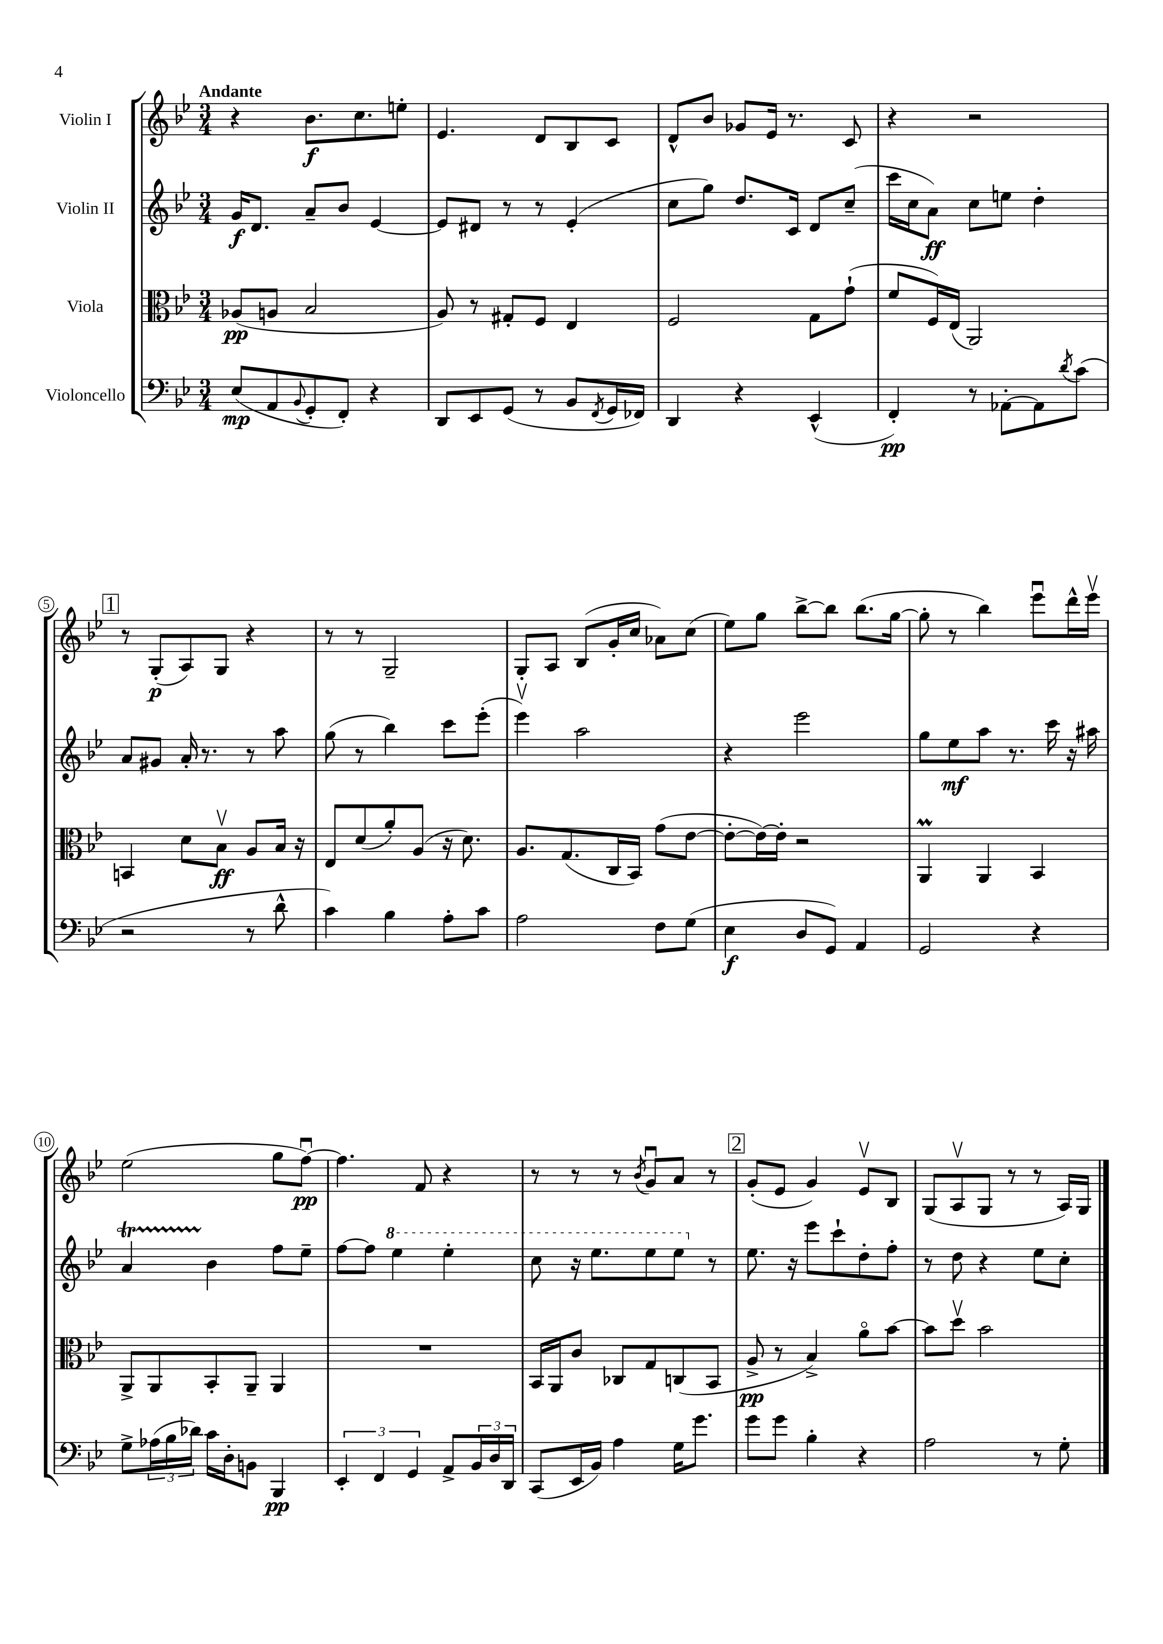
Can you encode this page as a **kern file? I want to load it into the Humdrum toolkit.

**kern	**dynam	**kern	**dynam	**kern	**dynam	**kern	**dynam
*part4	*part4	*part3	*part3	*part2	*part2	*part1	*part1
*staff4	*staff4	*staff3	*staff3	*staff2	*staff2	*staff1	*staff1
*I"Violoncello	*	*I"Viola	*	*I"Violin II	*	*I"Violin I	*
*clefF4	*	*clefC3	*	*clefG2	*	*clefG2	*
*k[b-e-]	*	*k[b-e-]	*	*k[b-e-]	*	*k[b-e-]	*
*M3/4	*	*M3/4	*	*M3/4	*	*M3/4	*
=1	=1	=1	=1	=1	=1	=1	=1
!	!	!	!	!	!	!LO:TX:a:B:t=Andante	!
(8E-/L	mp	(8A-X/L	pp	16g/KL	f	4r	.
.	.	.	.	8.d/J	.	.	.
8AA/	.	8An/J	.	.	.	.	.
8qqBB-/	.	.	.	.	.	.	.
8GG'/	.	2B-/	.	8a~/L	.	8.b-\L	f
8FF'/J)	.	.	.	8b-/J	.	.	.
.	.	.	.	.	.	8.cc\	.
4r	.	.	.	[4e-/	.	.	.
.	.	.	.	.	.	8een'\J	.
=2	=2	=2	=2	=2	=2	=2	=2
8DD/L	.	8A/)	.	8e-/L]	.	4.e-/	.
8EE-/	.	8r	.	8d#X/J	.	.	.
(8GG/J	.	8G#X'/L	.	8r	.	.	.
8r	.	8F/J	.	8r	.	8d/L	.
8BB-/L	.	4E-/	.	(4e-'/	.	8B-/	.
8qFF/	.	.	.	.	.	.	.
16GG/L	.	.	.	.	.	8c/J	.
16FF-X/JJ)	.	.	.	.	.	.	.
=3	=3	=3	=3	=3	=3	=3	=3
4DD/	.	2F/	.	8cc\L	.	8d^^/L	.
.	.	.	.	8gg\J)	.	8b-/J	.
4r	.	.	.	8.dd/L	.	8g-X/L	.
.	.	.	.	.	.	16e-/Jk	.
.	.	.	.	16c/Jk	.	8.r	.
(4EE-^^/	.	8G\L	.	8d/L	.	.	.
.	.	(8g`\J	.	(8cc~/J	.	8c/	.
=4	=4	=4	=4	=4	=4	=4	=4
4FF'/)	pp	8f/L	.	16ccc\LL	.	4r	.
.	.	.	.	16cc\J	.	.	.
.	.	16F/L)	.	8a\J)	ff	.	.
.	.	(16E-/JJ	.	.	.	.	.
8r	.	2AA/)	.	8cc\L	.	2r	.
[8AA-X'\L	.	.	.	8een\J	.	.	.
8AA-\]	.	.	.	4dd'\	.	.	.
8qd/	.	.	.	.	.	.	.
(8c\J	.	.	.	.	.	.	.
!!LO:LB:g=z
!!LO:REH:place=s1:t=1
=5	=5	=5	=5	=5	=5	=5	=5
2r	.	4BBn/	.	8a/L	.	8r	.
.	.	.	.	8g#X/J	.	(8G'/L	p
.	.	8d\L	.	16a'/	.	8A/)	.
.	.	.	.	8.r	.	.	.
.	.	8B-v\J	ff	.	.	8G/J	.
8r	.	8A/L	.	8r	.	4r	.
8d^^\	.	16B-/Jk	.	8aa\	.	.	.
.	.	16r	.	.	.	.	.
=6	=6	=6	=6	=6	=6	=6	=6
4c\)	.	8E-/L	.	(8gg\	.	8r	.
.	.	(8d/	.	8r	.	8r	.
4B-\	.	8a'/)	.	4bb-\)	.	2G~/	.
.	.	(8A/J	.	.	.	.	.
8A'\L	.	16r	.	8ccc\L	.	.	.
.	.	8.d\)	.	.	.	.	.
8c\J	.	.	.	(8eee-'\J	.	.	.
=7	=7	=7	=7	=7	=7	=7	=7
2A\	.	8.A/L	.	4eee-v\)	.	8G'/L	.
.	.	.	.	.	.	8A/J	.
.	.	(8.G/	.	.	.	.	.
.	.	.	.	2aa\	.	(8B-/L	.
.	.	16C/L	.	.	.	16g'/L	.
.	.	16BB-/JJ)	.	.	.	16cc/JJ	.
8F\L	.	(8g\L	.	.	.	8a-X\L)	.
(8G\J	.	[8e-\J	.	.	.	(8cc\J	.
=8	=8	=8	=8	=8	=8	=8	=8
4E-\	f	8e-'\L_	.	4r	.	8ee-\L)	.
.	.	16e-\L_)	.	.	.	8gg\J	.
.	.	16e-'\JJ]	.	.	.	.	.
8D/L	.	2r	.	2eee-\	.	[8bb-^\L	.
8GG/J)	.	.	.	.	.	8bb-\J]	.
4AA/	.	.	.	.	.	(8.bb-\L	.
.	.	.	.	.	.	[16gg\Jk	.
=9	=9	=9	=9	=9	=9	=9	=9
2GG/	.	4AAm/	.	8gg\L	.	8gg'\]	.
.	.	.	.	8ee-\	mf	8r	.
.	.	4AA/	.	8aa\J	.	4bb-\)	.
.	.	.	.	8.r	.	.	.
4r	.	4BB-/	.	.	.	8eee-u\L	.
.	.	.	.	16ccc\	.	.	.
.	.	.	.	16r	.	16ddd^^\L	.
.	.	.	.	16aa#X\	.	16eee-v\JJ	.
!!LO:LB:g=z
=10	=10	=10	=10	=10	=10	=10	=10
8G^\L	.	8AA^/L	.	4at/	.	(2ee-\	.
(24A-X\L	.	8AA/	.	.	.	.	.
24B-\	.	.	.	.	.	.	.
24d-X\JJ)	.	.	.	.	.	.	.
16c\LL	.	8BB-'/	.	4b-\	.	.	.
16D'\J	.	.	.	.	.	.	.
8BBn\J	.	8AA~/J	.	.	.	.	.
4BBB-/	pp	4AA/	.	8ff\L	.	8gg\L	.
.	.	.	.	8ee-~\J	.	[8ffu\J)	pp
=11	=11	=11	=11	=11	=11	=11	=11
6EE-'/	.	2.r	.	[8ff\L	.	4.ff\]	.
.	.	.	.	8ff\J]	.	.	.
6FF/	.	.	.	.	.	.	.
*	*	*	*	*8va	*	*	*
.	.	.	.	4eee-\	.	.	.
6GG/	.	.	.	.	.	.	.
.	.	.	.	.	.	8f/	.
8AA^/L	.	.	.	4eee-'\	.	4r	.
24BB-/L	.	.	.	.	.	.	.
24D/	.	.	.	.	.	.	.
24DD/JJ	.	.	.	.	.	.	.
=12	=12	=12	=12	=12	=12	=12	=12
(8CC/L	.	16BB-/LL	.	8ccc\	.	8r	.
.	.	16AA/J	.	.	.	.	.
16EE-/L	.	8c/J	.	16r	.	8r	.
16BB-/JJ)	.	.	.	8.eee-\L	.	.	.
4A\	.	8C-X/L	.	.	.	8r	.
.	.	.	.	.	.	8qb-/	.
.	.	8G/	.	8eee-\	.	8gu/L	.
16G\KL	.	(8Cn/	.	8eee-\J	.	8a/J	.
8.g\J	.	.	.	.	.	.	.
*	*	*	*	*X8va	*	*	*
.	.	8BB-/J	.	8r	.	8r	.
!!LO:REH:place=s1:t=2
=13	=13	=13	=13	=13	=13	=13	=13
8g\L	.	8A^/	pp	8.ee-\	.	(8g'/L	.
8g\J	.	8r	.	.	.	8e-/J	.
.	.	.	.	16r	.	.	.
4B-'\	.	4B-^/)	.	8eee-\L	.	4g/)	.
.	.	.	.	8ccc`\	.	.	.
4r	.	8a\L	.	8dd'\	.	8e-v/L	.
.	.	[8b-\J	.	8ff'\J	.	8B-/J	.
=14	=14	=14	=14	=14	=14	=14	=14
2A\	.	8b-\L]	.	8r	.	(8G/L	.
.	.	8ddv\J	.	8dd\	.	8Av/	.
.	.	2b-\	.	4r	.	8G/J	.
.	.	.	.	.	.	8r	.
8r	.	.	.	8ee-\L	.	8r	.
8G'\	.	.	.	8cc'\J	.	16A/LL)	.
.	.	.	.	.	.	16G/JJ	.
==	==	==	==	==	==	==	==
*-	*-	*-	*-	*-	*-	*-	*-
